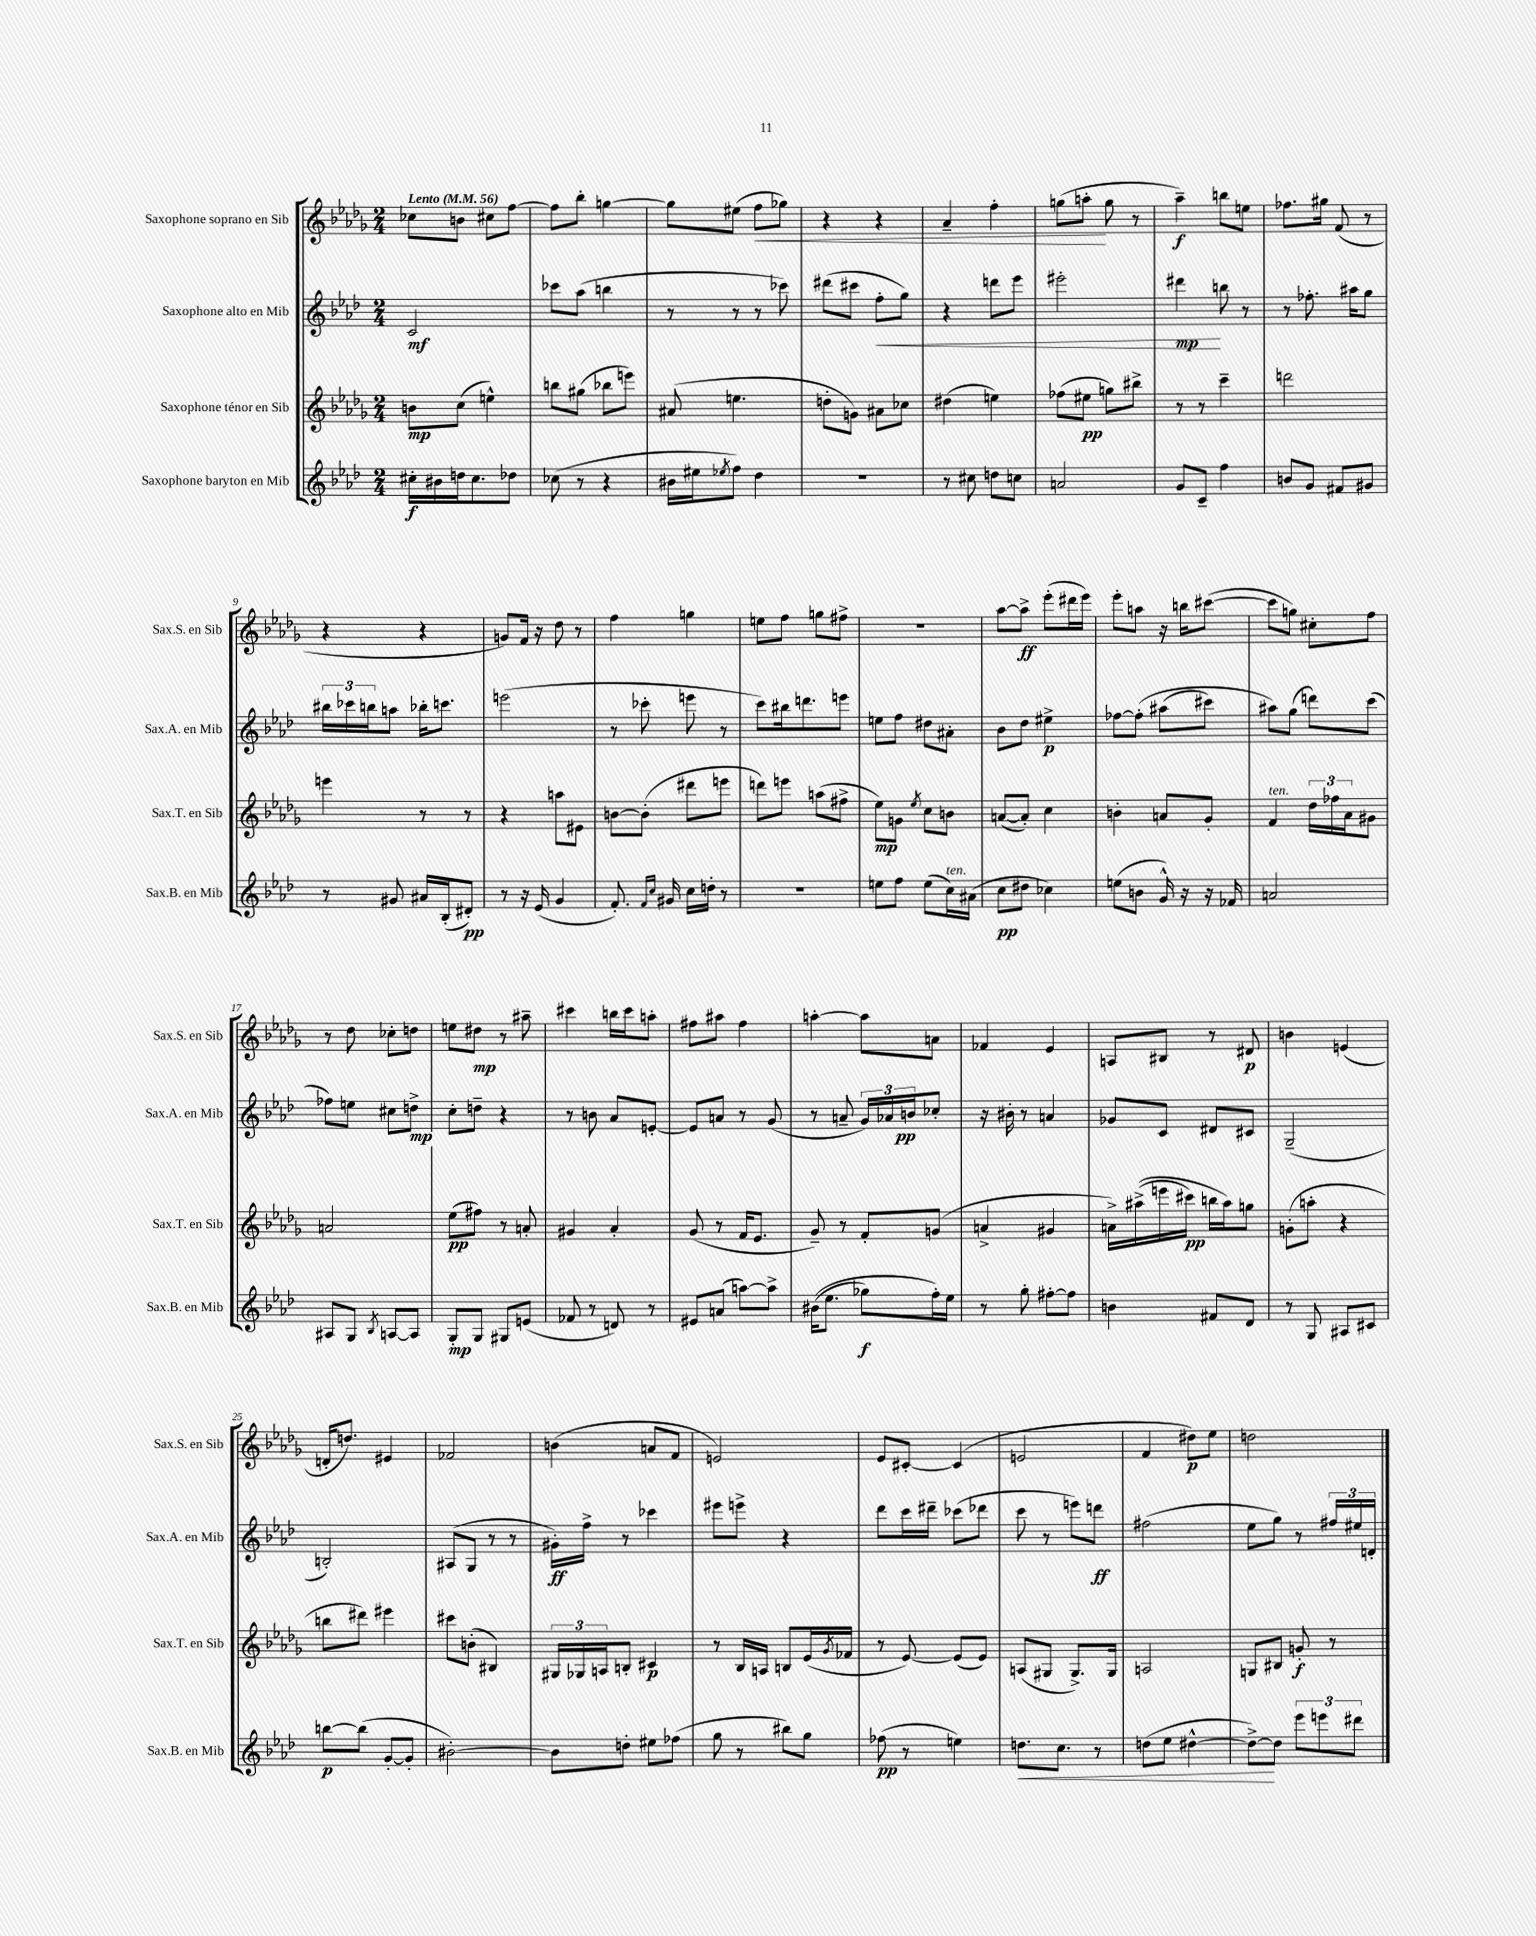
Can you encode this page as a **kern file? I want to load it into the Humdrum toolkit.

**kern	**kern	**kern	**kern
*staff4	*staff3	*staff2	*staff1
*clefG2	*clefG2	*clefG2	*clefG2
*k[b-e-a-d-]	*k[b-e-a-d-g-]	*k[b-e-a-d-]	*k[b-e-a-d-g-]
*M2/4	*M2/4	*M2/4	*M2/4
*MM56	*MM56	*MM56	*MM56
16cc#'	8b	2c	8cc-
16b#	.	.	.
16dd	(8cc	.	8b
8.cc#	.	.	.
.	4ee^^)	.	8cc#
8dd-	.	.	[8ff
=	=	=	=
(8cc-	8bb	8ccc-	8ff]
8r	(8gg#	(8aa-	8bb-'
4r	8bb-	4bb	[4gg
.	8eee)	.	.
=	=	=	=
16b#	(8a#	8r	8gg]
16ee#	.	.	.
8qee-	.	.	.
8ff)	4.ee	8r	(8ee#
4dd-	.	8r	8ff
.	.	8ccc-)	8gg-)
=	=	=	=
2r	8dd'	(8ddd#	4r
.	8g)	8ccc#	.
.	8a#	8ff'	4r
.	8cc-	8gg)	.
=	=	=	=
8r	(4dd#	4r	4a-~
8cc#	.	.	.
8dd	4ee)	8ddd	4ff'
8cc	.	8eee-	.
=	=	=	=
2a	(8ff-	2eee#'	(8gg
.	8ee#	.	8aa'
.	8gg)	.	8gg
.	8bb#^	.	8r
=	=	=	=
8g	8r	4ddd#	4aa-~)
8c~	8r	.	.
4ff	4ccc~	8bb	8bb
.	.	8r	8ee
=	=	=	=
8b	2ddd	8r	8.ff-
8g	.	8.ff-'	.
.	.	.	16gg#
8f#	.	.	(8f
.	.	16aa#	.
8g#	.	8gg	8r
=	=	=	=
8r	4eee	24bb#	4r
.	.	24ccc-	.
.	.	24bb	.
8g#	.	8aa	.
16a#	8r	16bb-'	4r
(16B-'	.	8.ccc	.
8d#')	8r	.	.
=	=	=	=
8r	4r	(2eee	8g)
16r	.	.	16f
(16e-	.	.	16r
4g	8aa	.	8dd-
.	8e#	.	8r
=	=	=	=
8.f')	[8b	8r	4ff
.	(8b']	8ccc-'	.
16qqf	.	.	.
16qqcc	.	.	.
16g#	.	.	.
16cc	8ddd#	8eee	4gg
16dd'	.	.	.
8r	8eee	8r	.
=	=	=	=
2r	8ddd)	8ccc)	8ee
.	8eee	16bb#	8ff
.	.	8.ddd	.
.	(8aa	.	8gg
.	8ff#^	8eee	8ff#^
=	=	=	=
8ee	8ee-)	8ee	2r
8ff	8g	8ff	.
.	8qee-	.	.
(8ee	8cc	8dd#	.
16cc)	8b	8a#'	.
(16a#	.	.	.
=	=	=	=
8cc	([8a	8b-	[8aa-
8dd#	8a'])	8dd-	8aa-^]
4cc-)	4cc	4ee#^	(8eee-'
.	.	.	16ddd#
.	.	.	16eee-)
=	=	=	=
(8ee	4b'	[8ff-	8eee-'
8b	.	&(8ff-']	8aa
16g^^)	8a	(8aa#	16r
16r	.	.	16bb
16r	8g-'	8ccc#)	([8ccc#
16f-	.	.	.
=	=	=	=
2a	4f	8aa#&)	8ccc#]
.	.	(8gg	8gg)
.	24dd-	8ddd)	8cc#'
.	24ff-	.	.
.	24a-	.	.
.	8g#	(8ccc	8ff
=	=	=	=
8A#	2a	8ff-)	8r
8G	.	8ee	8dd-
8qB-	.	.	.
[8A	.	8cc#	8cc-'
8A]	.	8dd^	8dd
=	=	=	=
8G'	(8ee-	8cc'	8ee
8G	8ff#)	8dd~	8dd#
8G#	8r	4r	8r
(8e	8a'	.	8aa#~
=	=	=	=
8f-	4g#	8r	4ccc#
8r	.	8b	.
8d)	4a-'	8a-	16bb
.	.	.	16ccc#
8r	.	[8e'	8aa'
=	=	=	=
8e#	(8g-	8e]	8ff#
(8a	8r	8a	8aa#
[8aa)	16f	8r	4ff#
.	8.e-	.	.
8aa^]	.	(8g	.
=	=	=	=
&((16b#	8g-~)	8r	[4aa'
8.ee-	.	.	.
.	8r	8a~	.
8gg-)	8f'	24g)	8aa]
.	.	24a-	.
.	.	24b	.
16ff'&)	(8g	8cc-'	8a
16ee-	.	.	.
=	=	=	=
8r	4a^	16r	4f-
.	.	16b#'	.
8gg'	.	8r	.
[8ff#'	4g#	4a	4e-
8ff#]	.	.	.
=	=	=	=
4b	16a^)	8g-	8A
.	&((16aa#^	.	.
.	16eee	8c	8B#
.	16ccc#)	.	.
8f#	16bb	8d#	8r
.	16aa#&)	.	.
8d-	8gg	8c#	8d#
=	=	=	=
8r	(8g'	(2G~	4b
8G	8aa'	.	.
8A#	4r	.	(4e
8c#	.	.	.
=	=	=	=
[8bb	8bb	2B')	16d'
.	.	.	8.dd)
(8bb]	8ddd#)	.	.
[8g'	4eee#	.	4e#
8g']	.	.	.
=	=	=	=
[2b#')	8ccc#	(8A#	2f-
.	(8b'	8G	.
.	4B#)	8r	.
.	.	8r	.
=	=	=	=
8b#]	24G#	16g#')	(4b
.	24G-	.	.
.	.	16ff^	.
.	24A	.	.
8dd'	8B'	8r	.
8ee#	4c#	4ccc-	8a
(8ff-	.	.	8f
=	=	=	=
8gg	8r	8eee#	2e)
8r	16B-	8eee^	.
.	16A	.	.
8bb#)	8B	4r	.
8gg	(16e-	.	.
.	8qg-	.	.
.	16f-	.	.
=	=	=	=
(8ff-	8r	8ddd-	8e-
8r	[8e-)	16ccc	[8c#'
.	.	16ddd#~	.
4ee)	(8e-]	(8ccc-	(4c#]
.	8e-)	8ddd-	.
=	=	=	=
8.dd	(8A	8ccc	2e
.	8G#	8r	.
8.cc	.	.	.
.	8.G#^)	8eee)	.
8r	.	8ddd	.
.	16G#	.	.
=	=	=	=
(8dd	2A	(2ff#	4f
8ee-	.	.	.
[4dd#^^	.	.	8dd#)
.	.	.	8ee-
=	=	=	=
8dd#^_)	8G	8ee-	2dd
8dd#]	8B#	8gg)	.
12eee-	8g'	8r	.
12eee	.	.	.
.	8r	24ff#	.
12ddd#	.	24ee#	.
.	.	24d'	.
==	==	==	==
*-	*-	*-	*-
